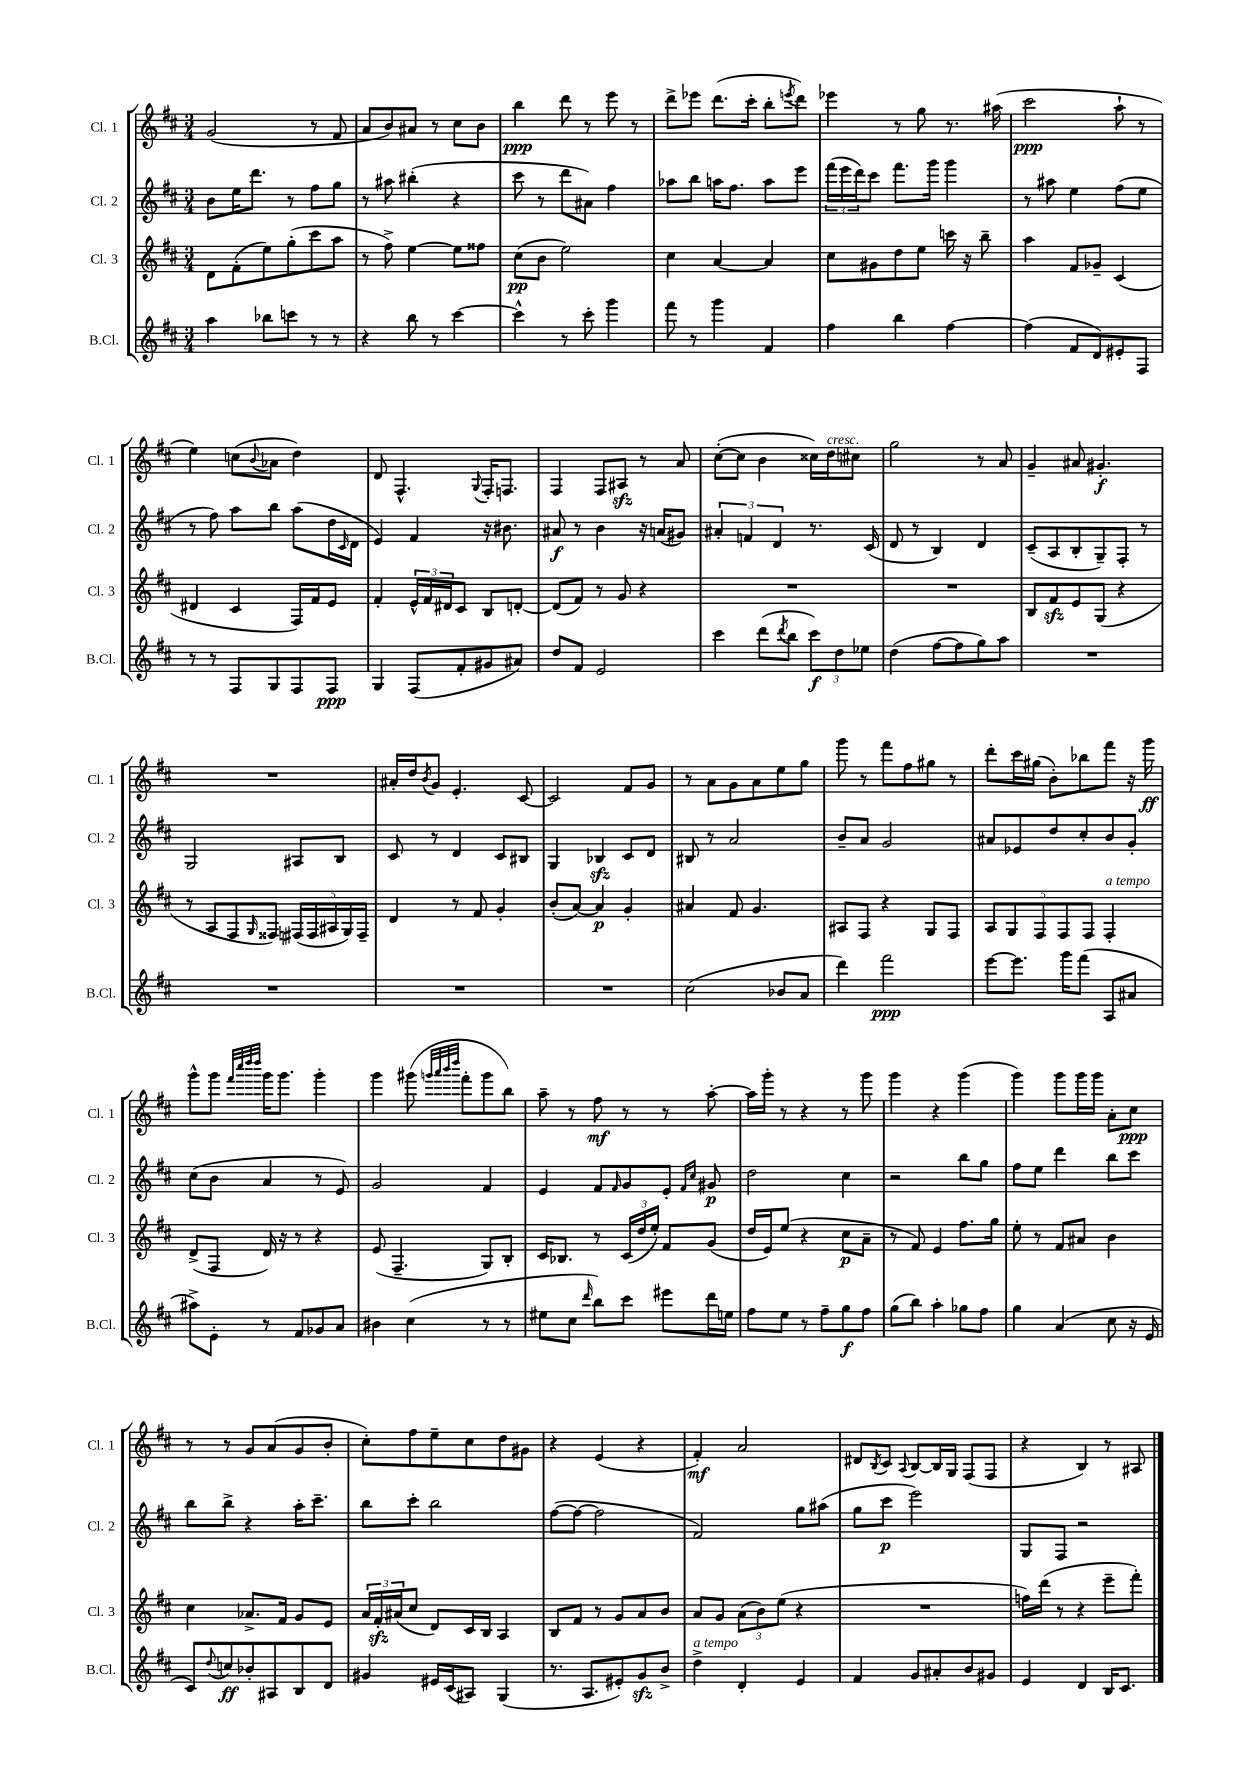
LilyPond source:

<<
\new StaffGroup <<
\new Staff = "s0" \with { instrumentName = "Cl. 1" shortInstrumentName = "Cl. 1" } {
    \clef treble \key d \major \numericTimeSignature \time 3/4
    g'2( r8 fis'8 |
    a'8 b'8) ais'8 r8 cis''8 b'8 |
    b''4\ppp d'''8 r8 e'''8 r8 |
    d'''8-> ees'''8 d'''8.( cis'''16-. b''8-. \acciaccatura { e'''8 } d'''8) |
    ees'''4 r8 g''8 r8. ais''16( |
    cis'''2\ppp a''8-! r8 |
    e''4) c''8( \appoggiatura { b'8 } aes'8 d''4) |
    d'8 fis4.-^ \appoggiatura { g8 } fis16-. f8. |
    fis4 fis8 ais8\sfz r8 a'8 |
    cis''8~-.( cis''8 b'4 cisis''16) d''16^\markup { \italic "cresc." } cis''8 |
    g''2 r8 a'8 |
    g'4-- ais'8 gis'4.-.\f |
    R2. |
    ais'16-. d''16 \acciaccatura { b'8 } g'8 e'4.-. cis'8~ |
    cis'2 fis'8 g'8 |
    r8 a'8 g'8 a'8 e''8 g''8 |
    g'''8 r8 fis'''8 fis''8 gis''8 r8 |
    d'''8-. cis'''16 gis''16( b'8-.) bes''8 fis'''8 r16 g'''16\ff |
    g'''8-^ g'''8 \grace { fis'''32 cis''''32 d''''32 d''''32 } g'''16 g'''8. g'''4-. |
    g'''4 gis'''8( \grace { g'''32 a'''32 b'''32 d''''32 } fis'''8-. g'''8 b''8) |
    a''8-- r8 fis''8\mf r8 r8 a''8~-. |
    a''16 g'''16-. r8 r4 r8 g'''8 |
    g'''4 r4 g'''4( |
    g'''4) g'''8 g'''16 g'''16 a'8-. cis''8\ppp |
    r8 r8 g'8 a'8( g'8 b'8-. |
    cis''8-.) fis''8 e''8-- cis''8 d''8 gis'8 |
    r4 e'4( r4 |
    fis'4-.\mf) a'2 |
    dis'8 \acciaccatura { b8 } cis'8 \appoggiatura { a8 } b8~ b16 g16 fis8( fis8 |
    r4 b4) r8 ais8 \bar "|." |
}
\new Staff = "s1" \with { instrumentName = "Cl. 2" shortInstrumentName = "Cl. 2" } {
    \clef treble \key d \major \numericTimeSignature \time 3/4
    b'8 e''16 d'''8. r8 fis''8 g''8 |
    r8 ais''8 bis''4-.( r4 |
    cis'''8 r8 d'''8 ais'8) fis''4 |
    aes''8 b''8 a''16 fis''8. a''8 e'''8 |
    \tuplet 3/2 { fis'''16( e'''16 d'''16) } cis'''8 fis'''8. g'''16 g'''4 |
    r8 ais''8 e''4 fis''8( e''8 |
    r8 fis''8) a''8 b''8 a''8( d''16 \grace { cis'16 } d'16 |
    e'4) fis'4 r16 bis'8. |
    ais'8\f r8 b'4 r16 a'16( gis'8) |
    \tuplet 3/2 { ais'4-. f'4 d'4 } r8. cis'16( |
    d'8 r8 b4) d'4 |
    cis'8--( a8 b8-. g8--) fis8-. r8 |
    g2 ais8 b8 |
    cis'8 r8 d'4 cis'8 bis8 |
    g4 bes4\sfz cis'8 d'8 |
    bis8 r8 a'2 |
    b'8-- a'8 g'2 |
    ais'8 ees'8 d''8 cis''8-. b'8 g'8-. |
    cis''8( b'8 a'4 r8 e'8) |
    g'2 fis'4 |
    e'4 fis'8 \grace { fis'16 } g'8 e'8-. \grace { fis'16 cis''16 } gis'8\p |
    d''2 cis''4 |
    r2 b''8 g''8 |
    fis''8 e''8 d'''4 b''8 cis'''8 |
    b''8 b''8-> r4 a''16-. cis'''8.-- |
    b''8 cis'''8-. b''2 |
    fis''8~( fis''8~ fis''2 |
    fis'2) g''8 ais''8( |
    g''8 cis'''8\p e'''2) |
    g8 fis8 r2 \bar "|." |
}
\new Staff = "s2" \with { instrumentName = "Cl. 3" shortInstrumentName = "Cl. 3" } {
    \clef treble \key d \major \numericTimeSignature \time 3/4
    d'8 fis'8-.( e''8) g''8-.( cis'''8 a''8 |
    r8 fis''8->) e''4~ e''8 fisis''8 |
    cis''8\pp( b'8 e''2) |
    cis''4 a'4~ a'4 |
    cis''8 gis'8 d''8 e''8 c'''16 r16 b''8-- |
    a''4 fis'8 ges'8-- cis'4( |
    dis'4 cis'4 fis16) fis'16 e'8 |
    fis'4-. \tuplet 3/2 { e'16-^ fis'16 dis'16 } cis'8 b8 d'8~-. |
    d'8( fis'8) r8 g'8 r4 |
    R2. |
    R2. |
    b8 fis'8\sfz e'8 g8( r4 |
    r8 a8 fis8 \grace { g16 } fisis8) \tuplet 5/4 { fis16( fis16 ais16 g16) fis16-- } |
    d'4 r8 fis'8 g'4-. |
    b'8-.( a'8~) a'4\p g'4-. |
    ais'4 fis'8 g'4. |
    ais8 fis8 r4 g8 fis8 |
    \tuplet 5/4 { a8 g8 fis8 fis8 fis8 } fis4-.^\markup { \italic "a tempo" } |
    d'8->( fis8 d'16) r16 r8 r4 |
    e'8( fis4.-- g8) b8-. |
    cis'16 bes8. r8 \tuplet 3/2 { cis'16( d''16 e''16-.) } fis'8 g'8( |
    d''16 e'16) e''8( r4 cis''8\p a'8-- |
    r8 fis'8) e'4 fis''8. g''16 |
    e''8-. r8 fis'8 ais'8 b'4 |
    cis''4 aes'8.-> fis'16 g'8 e'8 |
    \tuplet 3/2 { a'16 fis'16-.\sfz ais'16( } cis''8 d'8) cis'16 b16 a4 |
    b8 fis'8 r8 g'8 a'8 b'8 |
    a'8 g'8 \tuplet 3/2 { a'8( b'8) e''8( } r4 |
    R2. |
    f''16) d'''16( r8 r4 e'''8-- fis'''8-.) \bar "|." |
}
\new Staff = "s3" \with { instrumentName = "B.Cl." shortInstrumentName = "B.Cl." } {
    \clef treble \key d \major \numericTimeSignature \time 3/4
    a''4 bes''8 c'''8 r8 r8 |
    r4 b''8 r8 cis'''4~ |
    cis'''4-^ r8 cis'''8-. g'''4 |
    fis'''8 r8 g'''4 fis'4 |
    fis''4 b''4 fis''4~ |
    fis''4( fis'8 d'8) eis'8-. fis8 |
    r8 r8 fis8 g8 fis8 fis8\ppp |
    g4 fis8( fis'8-. gis'8 ais'8) |
    d''8 fis'8 e'2 |
    cis'''4 d'''8( \acciaccatura { d'''8 } b''8 \tuplet 3/2 { cis'''8\f) d''8 ees''8 } |
    d''4( fis''8~ fis''8 g''8) a''8 |
    R2. |
    R2. |
    R2. |
    R2. |
    cis''2( bes'8 a'8 |
    d'''4) fis'''2\ppp |
    e'''8~ e'''8. g'''16 fis'''8( a8 ais'8 |
    ais''8->) e'8-. r8 fis'8 ges'8 a'8 |
    bis'4 cis''4( r8 r8 |
    eis''8 cis''8 \grace { d'''16 } b''8) cis'''8 eis'''8 d'''16 e''16 |
    fis''8 e''8 r8 fis''8-- g''8\f fis''8 |
    g''8( b''8) a''4-. ges''8 fis''8 |
    g''4 a'4( cis''8 r16 e'16 |
    cis'8) \appoggiatura { d''8 } c''8\ff bes'8-. ais8 b8 d'8 |
    gis'4 eis'16 cis'16( ais8) g4( |
    r8. a8. eis'8-.) g'8\sfz b'8-> |
    d''4->^\markup { \italic "a tempo" } d'4-. e'4 |
    fis'4 g'8 ais'8-. b'8 gis'8 |
    e'4 d'4 b16 cis'8. \bar "|." |
}
>>
>>
\layout { \context { \Score \remove "Bar_number_engraver" } }
